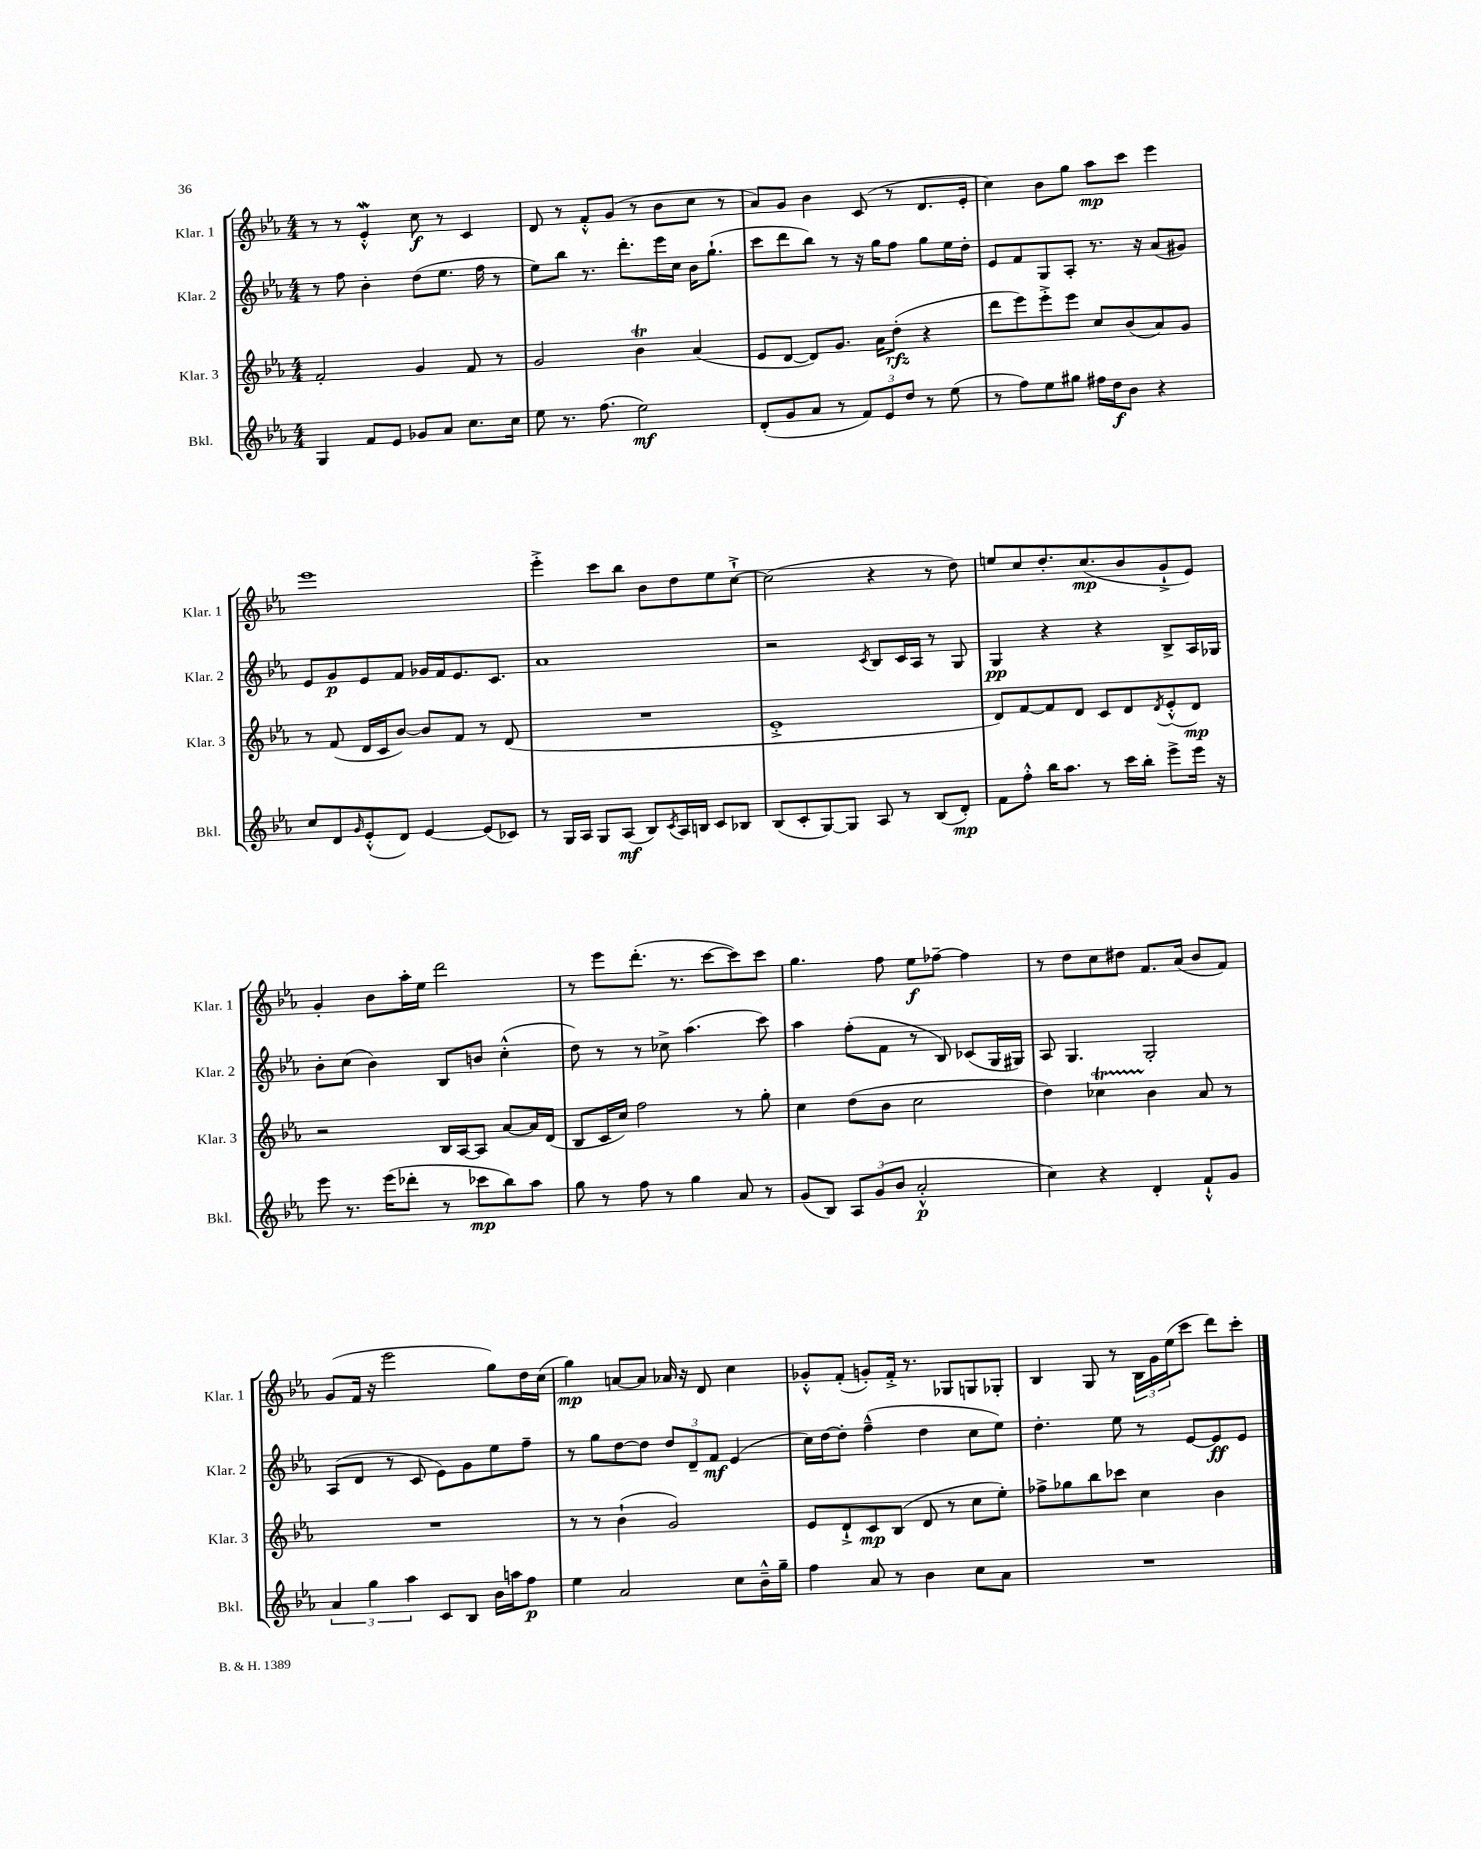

**kern	**dynam	**kern	**dynam	**kern	**dynam	**kern	**dynam
*part4	*part4	*part3	*part3	*part2	*part2	*part1	*part1
*staff4	*staff4	*staff3	*staff3	*staff2	*staff2	*staff1	*staff1
*I"Bkl.	*	*I"Klar. 3	*	*I"Klar. 2	*	*I"Klar. 1	*
*I'Bkl.	*	*I'Klar. 3	*	*I'Klar. 2	*	*I'Klar. 1	*
*clefG2	*	*clefG2	*	*clefG2	*	*clefG2	*
*k[b-e-a-]	*	*k[b-e-a-]	*	*k[b-e-a-]	*	*k[b-e-a-]	*
*M4/4	*	*M4/4	*	*M4/4	*	*M4/4	*
=137	=137	=137	=137	=137	=137	=137	=137
4G/	.	2f'/	.	8r	.	8r	.
.	.	.	.	8ff\	.	8r	.
8f/L	.	.	.	4b-'\	.	4e-w'^^/	.
8e-/J	.	.	.	.	.	.	.
8g-X/L	.	4g/	.	(8dd\L	.	8cc\	f
8a-/J	.	.	.	8.ee-\J	.	8r	.
8.cc\L	.	8f/	.	.	.	4c/	.
.	.	.	.	16ff\	.	.	.
.	.	8r	.	8r	.	.	.
16cc\Jk	.	.	.	.	.	.	.
=138	=138	=138	=138	=138	=138	=138	=138
8ee-\	.	2g/	.	8ee-\L)	.	8d/	.
8.r	.	.	.	8bb-\J	.	8r	.
.	.	.	.	8.r	.	8f'^^/L	.
(8.ff\	.	.	.	.	.	.	.
.	.	.	.	.	.	(8g/J	.
.	.	.	.	8.ddd'\L	.	.	.
2ee-\)	mf	4b-T\	.	.	.	8r	.
.	.	.	.	16eee-\L	.	8b-\L	.
.	.	.	.	16cc\JJ	.	.	.
.	.	(4a-/	.	16b-\KL	.	8cc\J	.
.	.	.	.	(8.gg`\J	.	.	.
.	.	.	.	.	.	8r	.
=139	=139	=139	=139	=139	=139	=139	=139
(8d'/L	.	8e-/L	.	8ccc\L	.	8a-/L)	.
8g/	.	[8d/J	.	8ddd\	.	8g/J	.
8a-/J	.	8d/L])	.	8bb-\J)	.	4b-\	.
8r	.	8.g/J	.	8r	.	.	.
12f/L)	.	.	.	16r	.	(8c/	.
.	.	16a-\KL	.	16gg\KL	.	.	.
12e-/	.	.	.	.	.	.	.
.	.	(8dd'\J	rfz	8ff\J	.	8r	.
12dd/J	.	.	.	.	.	.	.
8r	.	4r	.	8gg\L	.	8.d/L	.
(8ee-\	.	.	.	16ee-\L	.	.	.
.	.	.	.	16dd'\JJ	.	16e-'/Jk	.
=140	=140	=140	=140	=140	=140	=140	=140
8r	.	8ddd\L	.	8e-/L	.	4cc\)	.
8ff\L)	.	8eee-\)	.	8f/	.	.	.
8ee-\	.	8eee-'^\	.	8G/	.	8b-\L	.
8gg#X\J	.	8eee-\J	.	8A-'/J	.	8gg\J	.
16ff#X\LL	.	8cc/L	.	8.r	.	8aa-\L	mp
16dd\J	f	.	.	.	.	.	.
8b-\J	.	(8b-/	.	.	.	8ccc\J	.
.	.	.	.	16r	.	.	.
4r	.	8a-/)	.	(8a-/L	.	4eee-\	.
.	.	8g/J	.	8g#X/J)	.	.	.
!!LO:LB:g=z
=141	=141	=141	=141	=141	=141	=141	=141
8cc/L	.	8r	.	8e-/L	.	1eee-	.
8d/	.	(8f/	.	8g/	p	.	.
16qqg/	.	.	.	.	.	.	.
(8e-'^^/	.	16d/LL	.	8e-/	.	.	.
.	.	16c/J	.	.	.	.	.
8d/J)	.	[8b-/J)	.	8f/J	.	.	.
[4e-/	.	8b-/L]	.	16g-X/LL	.	.	.
.	.	.	.	16f/J	.	.	.
.	.	8f/J	.	8.e-/	.	.	.
(8e-/L]	.	8r	.	.	.	.	.
.	.	.	.	8.c/J	.	.	.
8c-X/J)	.	(8d/	.	.	.	.	.
=142	=142	=142	=142	=142	=142	=142	=142
8r	.	1r	.	1a-	.	4eee-'^\	.
16G/LL	.	.	.	.	.	.	.
16A-/JJ	.	.	.	.	.	.	.
8G/L	.	.	.	.	.	8ccc\L	.
(8A-/J	mf	.	.	.	.	8bb-\J	.
8B-/L)	.	.	.	.	.	8b-\L	.
8qc/	.	.	.	.	.	.	.
16A-/L	.	.	.	.	.	8dd\	.
16Bn/JJ	.	.	.	.	.	.	.
8c/L	.	.	.	.	.	8ee-\	.
8B-X/J	.	.	.	.	.	[8cc`^\J	.
=143	=143	=143	=143	=143	=143	=143	=143
(8B-/L	.	1e-'^	.	2r	.	(2cc\]	.
8c'/	.	.	.	.	.	.	.
[8G/)	.	.	.	.	.	.	.
8G/J]	.	.	.	.	.	.	.
.	.	.	.	8qc/	.	.	.
8A-/	.	.	.	8B-/L	.	4r	.
8r	.	.	.	16c/L	.	.	.
.	.	.	.	16A-/JJ	.	.	.
(8B-/L	.	.	.	8r	.	8r	.
8d'/J)	mp	.	.	8G/	.	8dd\)	.
=144	=144	=144	=144	=144	=144	=144	=144
8f\L	.	8d/L)	.	4G/	pp	8een/L	.
8ff'^^\J	.	[8f/	.	.	.	8cc/	.
16bb-\KL	.	8f/]	.	4r	.	8.dd'/	.
8.aa-\J	.	.	.	.	.	.	.
.	.	8d/J	.	.	.	.	.
.	.	.	.	.	.	(8.cc/	mp
8r	.	8c/L	.	4r	.	.	.
16ccc\LL	.	8d/	.	.	.	8b-/	.
16bb-'\JJ	.	.	.	.	.	.	.
.	.	8qd/	.	.	.	.	.
8eee-^\L	.	(8e-'^^/	.	8B-^/L	.	8g`^/	.
16eee-\Jk	.	8d/J)	mp	16A-/L	.	8e-/J)	.
16r	.	.	.	16G-X/JJ	.	.	.
!!LO:LB:g=z
=145	=145	=145	=145	=145	=145	=145	=145
8eee-\	.	2r	.	8b-'\L	.	4g'/	.
8.r	.	.	.	(8cc\J	.	.	.
.	.	.	.	4b-\)	.	8b-\L	.
(16eee-\KL	.	.	.	.	.	.	.
8ddd-X'\J	.	.	.	.	.	16aa-'\L	.
.	.	.	.	.	.	16ee-\JJ	.
8r	.	16B-/LL	.	8B-/L	.	2ddd\	.
.	.	[16A-/J	.	.	.	.	.
8ccc-X\L	mp	8A-/J]	.	8bn/J	.	.	.
8bb-\)	.	[8a-/L	.	(4cc'^^\	.	.	.
8aa-\J	.	16a-/L]	.	.	.	.	.
.	.	(16d/JJ	.	.	.	.	.
=146	=146	=146	=146	=146	=146	=146	=146
8gg\	.	8B-/L	.	8dd\)	.	8r	.
8r	.	16c/L	.	8r	.	8eee-\L	.
.	.	16cc/JJ)	.	.	.	.	.
8ff\	.	2ff\	.	8r	.	(8.ddd'\J	.
8r	.	.	.	8cc-X^\	.	.	.
.	.	.	.	.	.	8.r	.
4gg\	.	.	.	(4.aa-\	.	.	.
.	.	.	.	.	.	[8ccc\L	.
8a-/	.	8r	.	.	.	8ccc\])	.
8r	.	8gg'\	.	8ccc\)	.	8ccc\J	.
=147	=147	=147	=147	=147	=147	=147	=147
(8g/L	.	4cc\	.	4aa-\	.	4.gg\	.
8B-/J)	.	.	.	.	.	.	.
12A-/L	.	(8dd\L	.	(8ff'\L	.	.	.
(12g/	.	.	.	.	.	.	.
.	.	8b-\J	.	8f\J	.	8ff\	.
12b-/J	.	.	.	.	.	.	.
2a-'^^/	p	2cc\	.	8r	.	8ee-\L	f
.	.	.	.	8B-/)	.	[8ff-X~\J	.
.	.	.	.	(8c-X/L	.	4ff-\]	.
.	.	.	.	16G/L	.	.	.
.	.	.	.	16G#X/JJ)	.	.	.
=148	=148	=148	=148	=148	=148	=148	=148
4cc\)	.	4dd\)	.	8A-/	.	8r	.
.	.	.	.	4.G/	.	8dd\L	.
4r	.	4cc-XT\	.	.	.	8cc\	.
.	.	.	.	.	.	8dd#X\J	.
4d'/	.	4b-\	.	2G'/	.	8.f/L	.
.	.	.	.	.	.	(16a-/Jk	.
8f`^^/L	.	8a-/	.	.	.	8b-/L	.
8g/J	.	8r	.	.	.	8f/J)	.
!!LO:LB:g=z
=149	=149	=149	=149	=149	=149	=149	=149
6a-/	.	1r	.	(8A-/L	.	(8g/L	.
.	.	.	.	8d/J	.	16f/Jk	.
6gg\	.	.	.	.	.	.	.
.	.	.	.	.	.	16r	.
.	.	.	.	8r	.	2eee-\	.
6aa-\	.	.	.	.	.	.	.
.	.	.	.	8c/	.	.	.
8c/L	.	.	.	8e-\L)	.	.	.
8B-/J	.	.	.	8g\	.	.	.
16b-\LL	.	.	.	8ee-\	.	8gg\L)	.
16aan\J	.	.	.	.	.	.	.
8ff\J	p	.	.	8ff~\J	.	16dd\L	.
.	.	.	.	.	.	(16cc\JJ	.
=150	=150	=150	=150	=150	=150	=150	=150
4ee-\	.	8r	.	8r	.	4gg\)	mp
.	.	8r	.	8gg\L	.	.	.
2a-/	.	(4b-`\	.	[8dd\	.	[8an/L	.
.	.	.	.	8dd\J]	.	8a/J]	.
.	.	2g/)	.	12dd/L	.	16a-X/	.
.	.	.	.	.	.	16r	.
.	.	.	.	12d~/	.	.	.
.	.	.	.	.	.	8d/	.
.	.	.	.	12f/J	mf	.	.
8cc\L	.	.	.	(4e-/	.	4cc\	.
16b-~^^\L	.	.	.	.	.	.	.
16gg~\JJ	.	.	.	.	.	.	.
=151	=151	=151	=151	=151	=151	=151	=151
4ff\	.	8e-/L	.	16cc\LL)	.	8g-X'^^/L	.
.	.	.	.	[16dd\J	.	.	.
.	.	8d`^/	.	8dd'\J]	.	(8f'/J	.
8a-/	.	8c/	mp	(4ff~^^\	.	8gn'/L)	.
8r	.	(8B-/J	.	.	.	16f'^/Jk	.
.	.	.	.	.	.	8.r	.
4b-\	.	8d/	.	4dd\	.	.	.
.	.	8r	.	.	.	8G-X/L	.
8cc\L	.	8cc\L	.	8cc\L	.	8Gn/	.
8a-\J	.	8ee-'\J)	.	8ee-\J)	.	8G-X'/J	.
=152	=152	=152	=152	=152	=152	=152	=152
1r	.	8ff-X^\L	.	4.dd'\	.	4B-/	.
.	.	8gg-X\	.	.	.	.	.
.	.	8bb-\	.	.	.	8G/	.
.	.	8ccc-X\J	.	8ee-\	.	8r	.
.	.	4cc\	.	8r	.	24B-\LL	.
.	.	.	.	.	.	24g\	.
.	.	.	.	.	.	(24ee-\J	.
.	.	.	.	[8e-/L	.	8ccc\J	.
.	.	4b-\	.	8e-/]	ff	8ddd\L)	.
.	.	.	.	8e-/J	.	8ccc'\J	.
==	==	==	==	==	==	==	==
*-	*-	*-	*-	*-	*-	*-	*-
